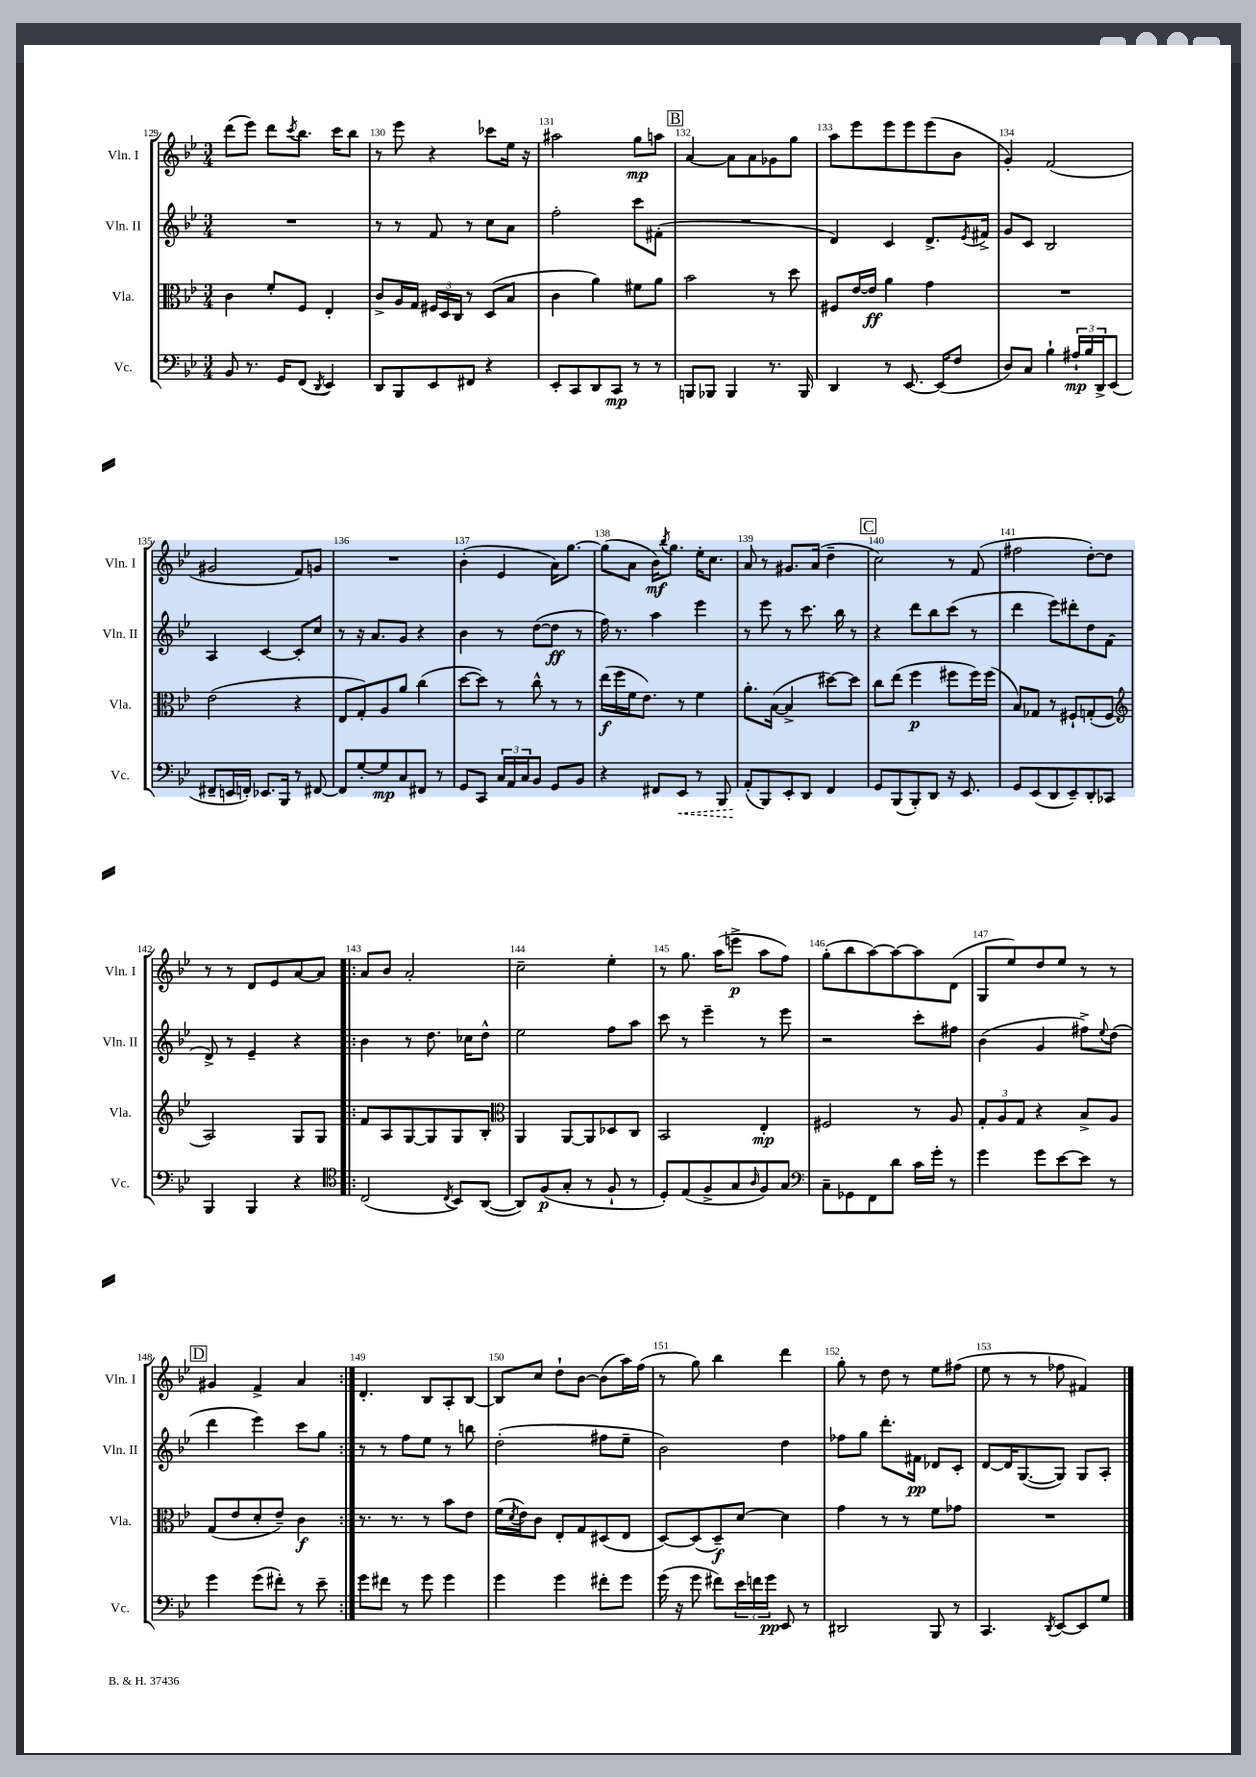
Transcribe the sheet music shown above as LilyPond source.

<<
\new StaffGroup <<
\new Staff = "s0" \with { instrumentName = "Vln. I" shortInstrumentName = "Vln. I" } {
    \clef treble \key bes \major \numericTimeSignature \time 3/4
    d'''8( ees'''8) d'''8 \acciaccatura { c'''8 } bes''8. c'''16 bes''8 |
    r8 ees'''8 r4 ces'''8 ees''16 r16 |
    ais''2 g''8\mp a''8 |
    \mark \markup { \box "B" } a'4~ a'8 a'8 ges'8 g''8 |
    a''8 ees'''8 ees'''8 ees'''8 ees'''8( bes'8 |
    g'4-.) f'2( |
    gis'2 f'8) g'8 |
    R2. |
    bes'4-.( ees'4 a'16) g''8.~ |
    g''8( a'8 bes'16\mf) \acciaccatura { bes''8 } g''8. ees''16-. c''8. |
    a'8 r8 gis'8. a'16( d''4-- |
    \mark \markup { \box "C" } c''2) r8 f'8( |
    fis''2 d''8~-.) d''8 |
    r8 r8 d'8 ees'8 a'8~ a'8 |
    \repeat volta 2 { a'8 bes'8 a'2-. |
    c''2-- ees''4-. |
    r8 g''8. a''16( e'''8->\p a''8 f''8) |
    g''8-.( bes''8 a''8~) a''8~ a''8 d'8( |
    g8 ees''8) d''8 ees''8 r8 r8 |
    \mark \markup { \box "D" } gis'4 f'4-> a'4 | }
    d'4.-. bes8 a8-. bes8~ |
    bes8 c''8 d''8-! bes'8~ bes'8( a''16) f''16( |
    r8 g''8) bes''4 d'''4 |
    g''8-. r8 d''8 r8 ees''8 fis''8( |
    ees''8 r8 r8 fes''8 fis'4) \bar "|." |
}
\new Staff = "s1" \with { instrumentName = "Vln. II" shortInstrumentName = "Vln. II" } {
    \clef treble \key bes \major \numericTimeSignature \time 3/4
    R2. |
    r8 r8 f'8 r8 c''8 a'8 |
    f''2-. c'''8 fis'8-.( |
    \mark \markup { \box "B" } R2. |
    d'4) c'4 d'8.-> \acciaccatura { ees'8 } fis'16-> |
    g'8 c'8 bes2 |
    a4 c'4~ c'8-. c''8 |
    r8 r16 a'8. g'8 r4 |
    bes'4 r8 d''8~( d''8\ff r8 |
    f''16) r8. a''4 ees'''4 |
    r8 ees'''8 r8 c'''8. bes''16 r8 |
    \mark \markup { \box "C" } r4 d'''8 bes''8 c'''8( r8 |
    d'''4 ees'''8) dis'''8-. d''8 f'8( |
    d'8->) r8 ees'4-- r4 |
    \repeat volta 2 { bes'4 r8 d''8. ces''16 d''8-^ |
    ees''2 f''8 a''8 |
    c'''8 r8 ees'''4-- r8 ees'''8 |
    r2 c'''8-. fis''8 |
    bes'4( g'4 fis''8->) \appoggiatura { ees''8 } d''8( |
    \mark \markup { \box "D" } d'''4 ees'''4) c'''8 g''8 | }
    r8 r8 f''8 ees''8 r8 b''8 |
    d''2-.( fis''8 ees''8-- |
    bes'2) d''4 |
    fes''8 g''8 d'''8.-. fis'16\pp des'8 c'8-. |
    d'8~ d'16 g8.~( g8) g8 a8-. \bar "|." |
}
\new Staff = "s2" \with { instrumentName = "Vla." shortInstrumentName = "Vla." } {
    \clef alto \key bes \major \numericTimeSignature \time 3/4
    c'4 f'8-. f8 ees4-. |
    c'8-> a16 g16 \tuplet 3/2 { fis16 d16 c16 } r8 d8( bes8 |
    c'4 a'4) fis'8 a'8 |
    \mark \markup { \box "B" } bes'2 r8 d''8 |
    fis8 ees'16~ ees'16\ff a'4 g'4 |
    R2. |
    ees'2( r4 |
    ees8 g8-.) a8 a'8 c''4( |
    d''8~ d''8) r8 c''8-^ r8 r8 |
    ees''16\f( f''16 f'16 ees'8.) r8 f'4 |
    a'8.-. bes16~( bes4-> dis''8~) dis''8 |
    \mark \markup { \box "C" } c''8 ees''8( f''4\p fis''8 fis''16) fis''16( |
    bes8) ges8 r8 fis8-! g8-.( fis8 |
    \clef treble a2) g8 g8 |
    \repeat volta 2 { f'8 a8 g8~ g8 g8 bes8-. |
    \clef alto a,4 a,8~ a,8 des8 c8 |
    bes,2 ees4-.\mp |
    fis2 r8 a8 |
    \tuplet 3/2 { g8-. a8 g8 } r4 bes8-> a8 |
    \mark \markup { \box "D" } g8( ees'8 d'8-. ees'8--) c'4\f | }
    r8. r8. r8 bes'8 ees'8 |
    f'16( \acciaccatura { d'8 } ees'16) c'8 ees8-. g8 dis8( ees8 |
    d8~) d8( d8--\f) d'8~ d'4 |
    g'4 r8 r8 f'8 ges'8 |
    R2. \bar "|." |
}
\new Staff = "s3" \with { instrumentName = "Vc." shortInstrumentName = "Vc." } {
    \clef bass \key bes \major \numericTimeSignature \time 3/4
    bes,8 r8. g,16 f,8( \acciaccatura { d,8 } ees,4) |
    d,8 bes,,8 ees,8 fis,8 r4 |
    ees,8-. c,8 d,8 c,8\mp r8 r8 |
    \mark \markup { \box "B" } b,,8 bes,,8 bes,,4 r8. bes,,16 |
    d,4 r8 ees,8.~ ees,16( f8 |
    d8) c8 bes4-! \tuplet 3/2 { ais16-!\mp bes16 d,16-> } ees,8( |
    fis,8-- e,16 f,16-.) ees,8. bes,,16 r8 fis,8~ |
    fis,8 g8~-. g8\mp c8 fis,8 r8 |
    g,8 c,8 \tuplet 3/2 { c16 a,16 c16 } bes,8 g,8 bes,8 |
    r4 fis,8 \once \override Hairpin.style = #'dashed-line ees,8\< r8 bes,,8 |
    a,8-.\!( bes,,8) ees,8-. d,8 f,4 |
    \mark \markup { \box "C" } g,8 bes,,8( bes,,8-.) d,8 r16 ees,8. |
    g,8 ees,8( d,8 ees,8--) d,8-. ces,8 |
    bes,,4 bes,,4 r4 |
    \repeat volta 2 { \clef tenor c2( \acciaccatura { c8 } bes,8) a,8~( |
    a,8) f8\p( g8-. r8 f8-! r8 |
    d8-.) ees8( f8-> g8 \grace { a16 } f8) g8 |
    \clef bass c8-- ges,8 f,8 d'8 c'16 g'16-. r8 |
    g'4 g'8 ees'8~ ees'8 r8 |
    \mark \markup { \box "D" } g'4 g'8( fis'8-.) r8 ees'8-- | }
    g'8 fis'8 r8 g'8 g'4 |
    g'4 g'4 fis'8-. g'8 |
    g'16( r16 g'8 fis'8) \tuplet 3/2 { ees'16 f'16 g'16\pp } ees,8 r8 |
    dis,2 bes,,8 r8 |
    c,4. \acciaccatura { d,8 } ees,8~ ees,8 g8 \bar "|." |
}
>>
>>
\layout { \context { \Score currentBarNumber = #129 \override BarNumber.break-visibility = ##(#f #t #t) barNumberVisibility = #all-bar-numbers-visible } }
